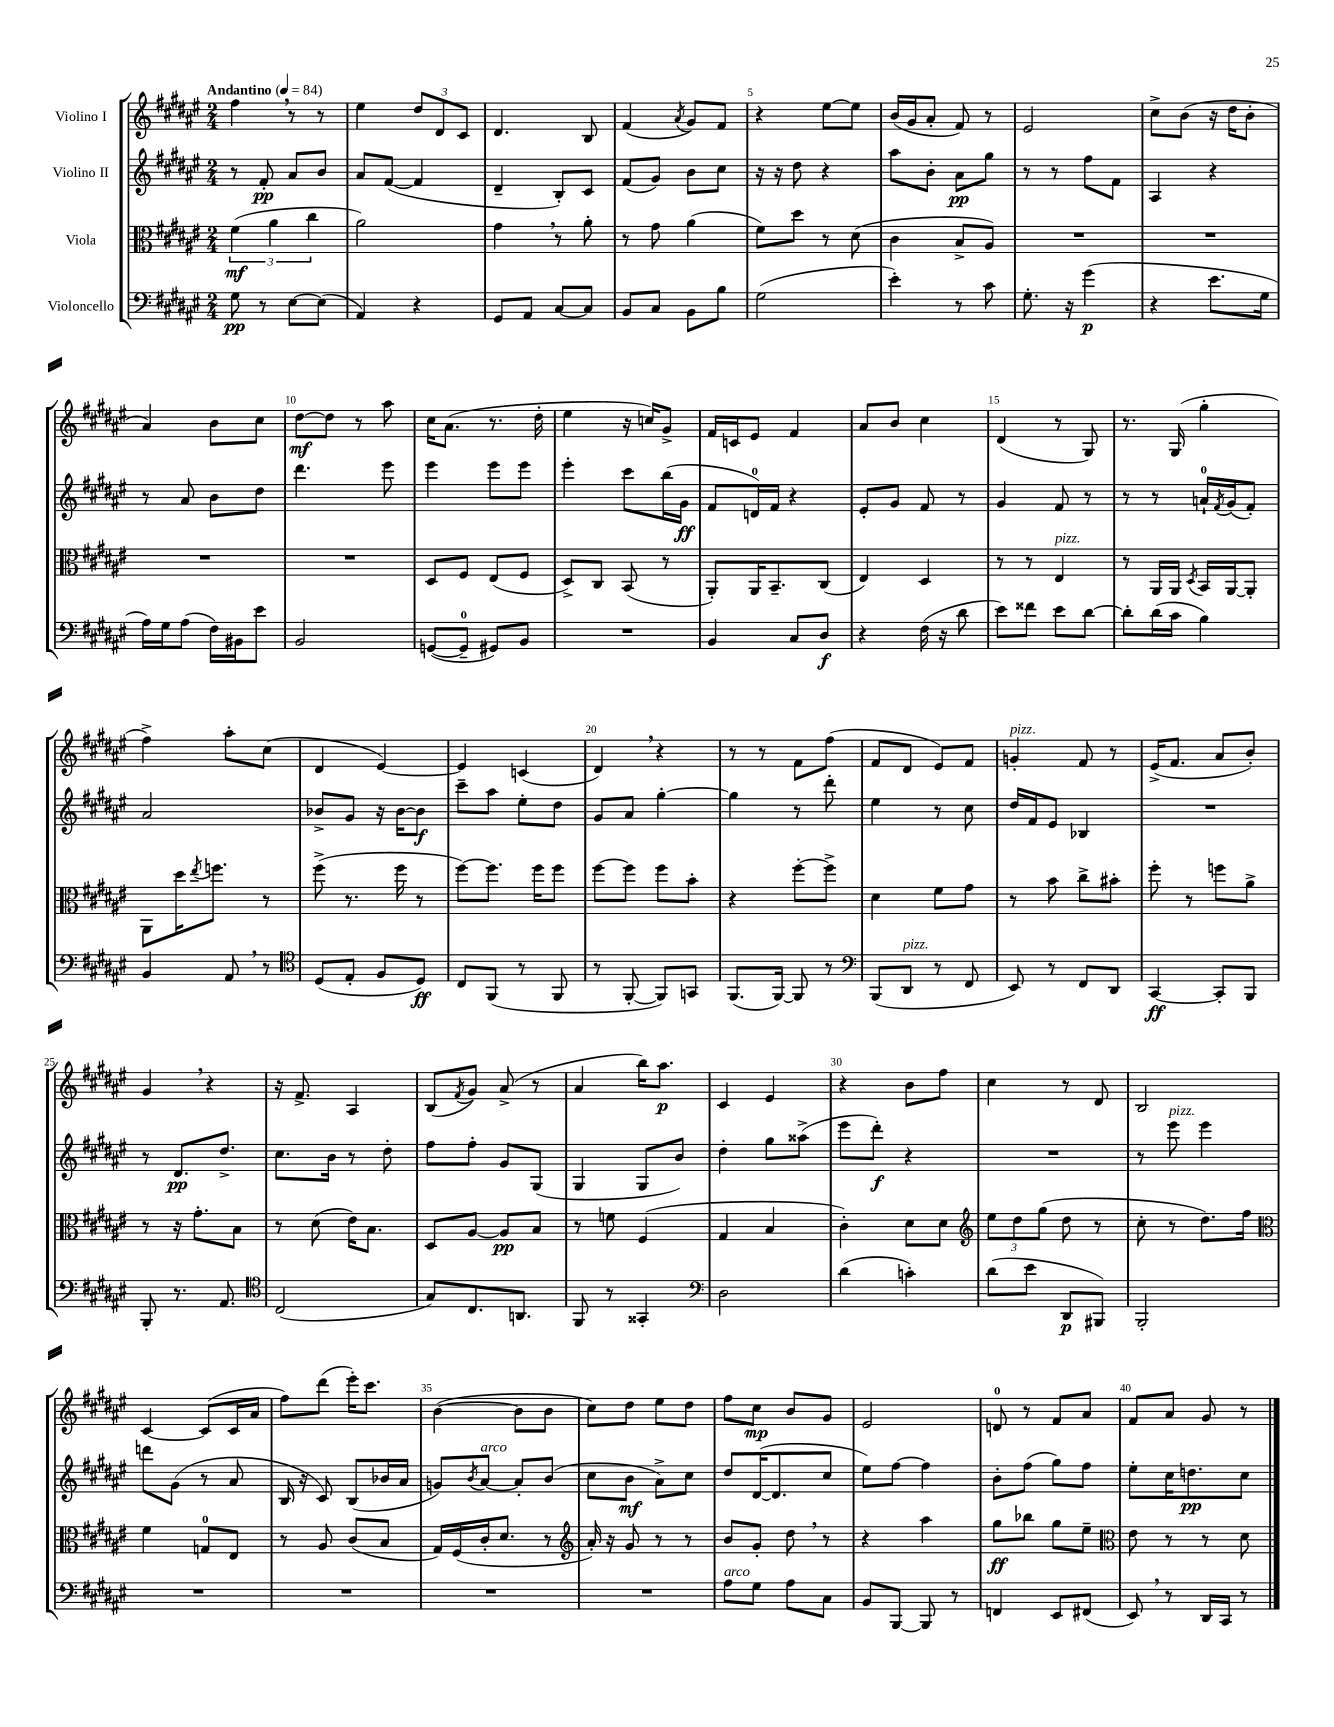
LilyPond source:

<<
\new StaffGroup <<
\new Staff = "s0" \with { instrumentName = "Violino I" } {
    \clef treble \key fis \major \numericTimeSignature \time 2/4 \tempo "Andantino" 4 = 84
    fis''4 \breathe r8 r8 |
    eis''4 \tuplet 3/2 { dis''8 dis'8 cis'8 } |
    dis'4. b8 |
    fis'4( \acciaccatura { ais'8 } gis'8) fis'8 |
    r4 eis''8~ eis''8 |
    b'16( gis'16 ais'8-. fis'8) r8 |
    eis'2 |
    cis''8-> b'8( r16 dis''16 b'8-. |
    ais'4) b'8 cis''8 |
    dis''8~\mf dis''8 r8 ais''8 |
    cis''16 ais'8.( r8. dis''16-. |
    eis''4 r16 c''16) gis'8-> |
    fis'16 c'16 eis'8 fis'4 |
    ais'8 b'8 cis''4 |
    dis'4( r8 gis8) |
    r8. gis16( gis''4-. |
    fis''4->) ais''8-. cis''8( |
    dis'4 eis'4~) |
    eis'4 c'4( |
    dis'4) \breathe r4 |
    r8 r8 fis'8 fis''8( |
    fis'8 dis'8 eis'8) fis'8 |
    g'4-.^\markup { \italic "pizz." } fis'8 r8 |
    eis'16->( fis'8. ais'8 b'8-.) |
    gis'4 \breathe r4 |
    r16 fis'8.-> ais4 |
    b8( \acciaccatura { fis'8 } gis'8) ais'8->( r8 |
    ais'4 b''16) ais''8.\p |
    cis'4 eis'4 |
    r4 b'8 fis''8 |
    cis''4 r8 dis'8 |
    b2 |
    cis'4~ cis'8( cis'16 ais'16 |
    fis''8) dis'''8( eis'''16-.) cis'''8. |
    b'4~( b'8 b'8 |
    cis''8) dis''8 eis''8 dis''8 |
    fis''8 cis''8\mp b'8 gis'8 |
    eis'2 |
    d'8-0 r8 fis'8 ais'8 |
    fis'8 ais'8 gis'8 r8 \bar "|." |
}
\new Staff = "s1" \with { instrumentName = "Violino II" } {
    \clef treble \key fis \major \numericTimeSignature \time 2/4
    r8 fis'8-.\pp ais'8 b'8 |
    ais'8 fis'8~( fis'4 |
    dis'4-- b8-.) cis'8 |
    fis'8( gis'8) b'8 cis''8 |
    r16 r16 dis''8 r4 |
    ais''8 b'8-. ais'8\pp gis''8 |
    r8 r8 fis''8 fis'8 |
    ais4 r4 |
    r8 ais'8 b'8 dis''8 |
    dis'''4. eis'''8 |
    eis'''4 eis'''8 eis'''8 |
    eis'''4-. cis'''8 b''16( gis'16\ff |
    fis'8 d'16-0) fis'16 r4 |
    eis'8-. gis'8 fis'8 r8 |
    gis'4 fis'8 r8 |
    r8 r8 a'16-0-! \acciaccatura { fis'8 } gis'16( fis'8-.) |
    ais'2 |
    bes'8-> gis'8 r16 bes'16~ bes'8\f |
    cis'''8-- ais''8 eis''8-. dis''8 |
    gis'8 ais'8 gis''4~-. |
    gis''4 r8 dis'''8-. |
    eis''4 r8 cis''8 |
    dis''16 fis'16 eis'8 bes4 |
    R2 |
    r8 dis'8.\pp dis''8.-> |
    cis''8. b'16 r8 dis''8-. |
    fis''8 fis''8-. gis'8 gis8( |
    gis4 gis8 b'8) |
    dis''4-. gis''8 aisis''8->( |
    eis'''8 dis'''8-.\f) r4 |
    R2 |
    r8 eis'''8^\markup { \italic "pizz." } eis'''4 |
    d'''8 gis'8( r8 ais'8 |
    b16 r16 cis'8) b8( bes'16 ais'16 |
    g'8) \acciaccatura { b'8 } ais'8~^\markup { \italic "arco" } ais'8-. b'8( |
    cis''8 b'8\mf ais'8->) cis''8 |
    dis''8 dis'16~( dis'8. cis''8 |
    eis''8) fis''8~ fis''4 |
    b'8-. fis''8( gis''8) fis''8 |
    eis''8-. cis''16 d''8.\pp cis''8 \bar "|." |
}
\new Staff = "s2" \with { instrumentName = "Viola" } {
    \clef alto \key fis \major \numericTimeSignature \time 2/4
    \tuplet 3/2 { fis'4\mf( ais'4 cis''4 } |
    ais'2) |
    gis'4 \breathe r8 ais'8-. |
    r8 gis'8 ais'4( |
    fis'8) dis''8 r8 dis'8( |
    cis'4 b8-> ais8) |
    R2 |
    R2 |
    R2 |
    R2 |
    dis8 fis8 eis8( fis8 |
    dis8->) cis8 b,8( r8 |
    ais,8-.) ais,16 b,8.-- cis8( |
    eis4) dis4 |
    r8 r8 eis4^\markup { \italic "pizz." } |
    r8 ais,16 ais,16 \acciaccatura { dis8 } b,16 ais,16~ ais,8-. |
    ais,8 dis''16 \acciaccatura { eis''8 } f''8. r8 |
    fis''8->( r8. fis''16 r8 |
    fis''8~) fis''8. fis''16 fis''8 |
    fis''8~ fis''8 fis''8 b'8-. |
    r4 fis''8~-. fis''8-> |
    dis'4 fis'8 gis'8 |
    r8 b'8 cis''8-> bis'8-. |
    fis''8-. r8 f''8 ais'8-> |
    r8 r16 gis'8.-. b8 |
    r8 dis'8( eis'16) b8. |
    dis8 ais8~ ais8\pp b8 |
    r8 f'8 fis4( |
    gis4 b4 |
    cis'4-.) dis'8 dis'8 |
    \clef treble \tuplet 3/2 { eis''8 dis''8 gis''8( } dis''8 r8 |
    cis''8-. r8 dis''8.) fis''16 |
    \clef alto fis'4 g8-0 eis8 |
    r8 ais8 cis'8( b8 |
    gis16) fis16( cis'16-. dis'8. r8 |
    \clef treble ais'16-.) r16 gis'8 r8 r8 |
    b'8 gis'8-. dis''8 \breathe r8 |
    r4 ais''4 |
    gis''8\ff bes''8 gis''8 eis''8-- |
    \clef alto eis'8 r8 r8 dis'8 \bar "|." |
}
\new Staff = "s3" \with { instrumentName = "Violoncello" } {
    \clef bass \key fis \major \numericTimeSignature \time 2/4
    gis8\pp r8 eis8~ eis8( |
    ais,4) r4 |
    gis,8 ais,8 cis8~ cis8 |
    b,8 cis8 b,8 b8 |
    gis2( |
    eis'4-.) r8 cis'8 |
    gis8.-. r16 gis'4\p( |
    r4 eis'8. gis16 |
    ais16) gis16 ais8( fis16) bis,16 eis'8 |
    b,2 |
    g,8~( g,8-0-- gis,8) b,8 |
    R2 |
    b,4 cis8 dis8\f |
    r4 fis16( r16 dis'8 |
    eis'8) fisis'8 eis'8 dis'8~ |
    dis'8-. dis'16( cis'16 b4) |
    b,4 ais,8 \breathe r8 |
    \clef tenor dis8( eis8-. fis8 dis8\ff) |
    cis8 fis,8( r8 fis,8 |
    r8 fis,8~-. fis,8) g,8 |
    fis,8.( fis,16~) fis,8 r8 |
    \clef bass b,,8( dis,8^\markup { \italic "pizz." } r8 fis,8 |
    eis,8) r8 fis,8 dis,8 |
    cis,4~\ff cis,8-. b,,8 |
    b,,8-. r8. ais,8. |
    \clef tenor cis2( |
    gis8) cis8. a,8. |
    fis,8 r8 gisis,4-. |
    \clef bass dis2 |
    dis'4( c'4-.) |
    dis'8( eis'8 dis,8\p bis,,8) |
    b,,2-. |
    R2 |
    R2 |
    R2 |
    R2 |
    ais8^\markup { \italic "arco" } gis8 ais8 cis8 |
    b,8 b,,8~ b,,8 r8 |
    f,4 eis,8 fis,8( |
    eis,8) \breathe r8 dis,16 cis,16 r8 \bar "|." |
}
>>
>>
\layout { \context { \Score \override BarNumber.break-visibility = ##(#f #t #t) barNumberVisibility = #(every-nth-bar-number-visible 5) } }
